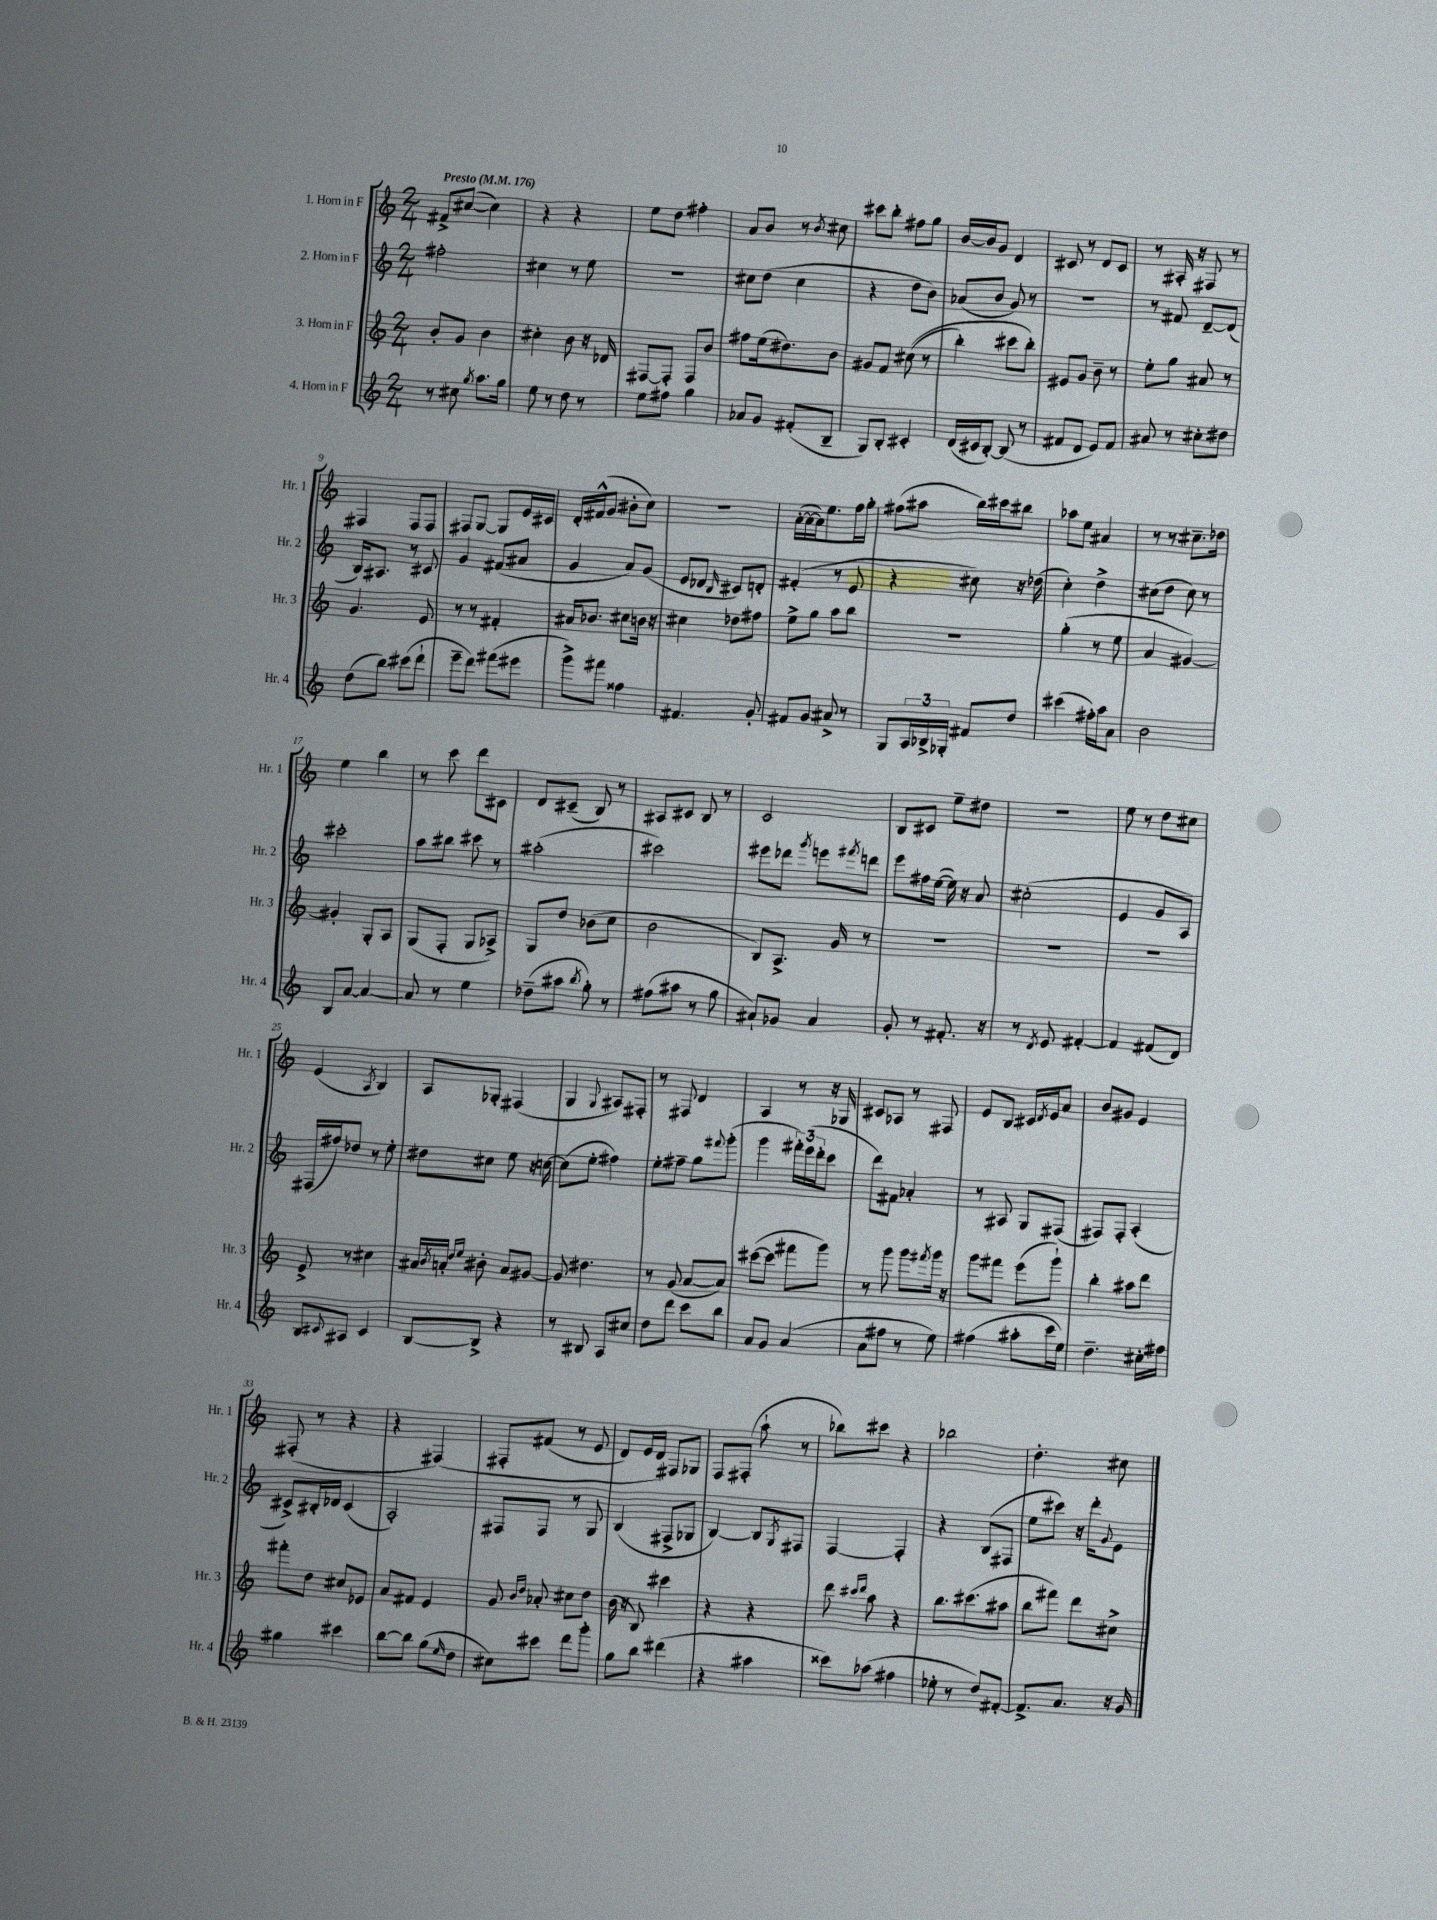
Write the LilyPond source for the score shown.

<<
\new StaffGroup <<
\new Staff = "s0" \with { instrumentName = "1. Horn in F" shortInstrumentName = "Hr. 1" } {
    \clef treble \key c \major \numericTimeSignature \time 2/4 \tempo "Presto" 4 = 176
    fis'8-> cis''8~( cis''4) |
    r4 r4 |
    e''8 d''8 fis''4-. |
    a'8 b'8 r8 \acciaccatura { b'8 } cis''8 |
    cis'''8 b''8-. fis''8 g''8 |
    b'16~ b'16 g'8 d'4 |
    cis'8 r8 d'8 cis'8 |
    r8 ais16-. r16 fis8 r8 |
    fis4 fis8 fis8 |
    fis8 g8~ g8 e'16 cis'16 |
    d'16-. fis'16-^( g'8 bis'8-. c''8) |
    r2 |
    a'16~-.( a'16~ a'16) e''8. f''16 g''16-. |
    fis''8( ais''8 b''16) cis'''16 bis''8 |
    aes''8 e''8 ais'4 |
    r8 r8 cis''8.-- des''16 |
    e''4 b''4 |
    r8 c'''8 d'''8 cis'8 |
    d'8 cis'8--( b8) r8 |
    ais8 cis'8 b8 r8 |
    c'2 |
    b8 cis'8 e''8-- dis''8 |
    R2 |
    e''8 r8 d''8 cis''8 |
    e'4( \acciaccatura { a8 } b4) |
    a8 ges8-. fis4( |
    g4 \appoggiatura { g8 } ais8) fis8-. |
    r8 fis8 d'4 |
    a4 r8 r16 ges16 |
    cis'8 aes8 r8 fis8 |
    e'8 b8 cis'16 \acciaccatura { d'8 } e'16 a'8 |
    b'8 gis'8 e'4 |
    fis8-.( r8 r4 |
    r4 fis4)\( |
    fis8-. fis'8( r8 e'8 |
    d'8) e'16 d'16\) fis8 ges8 |
    f8 fis8-.( a''8-! r8 |
    bes''8) cis'''8 r4 |
    bes''2 |
    d''4.-. cis''8 \bar "|." |
}
\new Staff = "s1" \with { instrumentName = "2. Horn in F" shortInstrumentName = "Hr. 2" } {
    \clef treble \key c \major \numericTimeSignature \time 2/4
    fis''2-. |
    cis''4 r8 e''8 |
    r2 |
    cis''8 d''8( cis''4 |
    r4 d''8 b'8) |
    aes'8( b'8 g'8) r8 |
    R2 |
    r8 fis'8 d'8~-- d'8( |
    b16) ais8. r8 cis'8 |
    g'4 fis'8( ais'8 |
    g'4 a'8) g'8( |
    e'8 des'8 \grace { b16 } cis'8) d'8-. |
    fis'4-.( r8 e'8 |
    r4 cis''8) r16 des''16( |
    c''4-.) d''4-> |
    cis''8( d''8 cis''8) r8 |
    cis'''2-. |
    a''8 bis''8 cis'''8 r8 |
    ais''2-.( |
    cis'''2) |
    eis'''8 des'''8 \acciaccatura { g'''8 } e'''8 \acciaccatura { fis'''8 } d'''8 |
    e'''8 fis''16 e''16~( e''16) r16 a'8 |
    cis''2-.( |
    e'4 g'8 a8) |
    fis16( fis''16) des''8 r8 e''8-. |
    dis''8 cis''8 e''8 r16 c''16~ |
    c''8( e''8-. fis''4) |
    e''8-. fis''8-- g''8 \appoggiatura { fis'''8 } g'''8-.( |
    g'''4 \tuplet 3/2 { fis'''16-.) e'''16( d'''16-. } c'''8 |
    d'''8) fis'8 aes'4-. |
    r8 ais8 g8 fis8( |
    fis8) fis8-. a4-.( |
    cis'8->) bis16-. des'16 cis'4( |
    a2-.) |
    fis8 fis8 r8 g8 |
    b4( fis8-> ges8 |
    b4~) b8 \acciaccatura { g8 } fis8 |
    f4~ f4-. |
    r4 b8( fis8 |
    e''8 cis'''8) r16 d'''16-. \appoggiatura { g'8 } e'8 \bar "|." |
}
\new Staff = "s2" \with { instrumentName = "3. Horn in F" shortInstrumentName = "Hr. 3" } {
    \clef treble \key c \major \numericTimeSignature \time 2/4
    b'8-. g'8 b'4 |
    cis''4-. b'8 r16 des'16 |
    fis8~ fis8-. fis8 b'8 |
    fis''8 e''16( dis''8.) b'8 |
    gis'8 f'8 cis''8(\( r8 |
    b''4-.) cis'''8 b''8-.\) |
    eis'8 g'8 b'8-- r8 |
    e''8-. g''8 ais'8 r8 |
    g'4. e'8 |
    r8 r8 fis'4-. |
    ais'16 bes'8. cis''8 b'16 r16 |
    cis''4 des''8 fis''8 |
    e''8-> g''8 a''8 b''8 |
    R2 |
    g''4-.( r8 e''8 |
    a'4 gis'4~) |
    gis'4-. g8-. a8 |
    g8( f8-. g8 aes8->) |
    g8 d''8 bes'8( c''8 |
    b'2 |
    b8) a8.-> g'16 r8 |
    R2 |
    R2 |
    R2 |
    e'8-> r8 cis''4 |
    ais'16 \acciaccatura { b'8 } a'16-. \grace { d''16 e''16 } bis'8-. a'8 gis'8~ |
    gis'8 dis''4. |
    r8 g'8( a'8~ a'8) |
    cis'''8~( cis'''8 fis'''8 g'''8) |
    r8 g'''8 g'''8 \acciaccatura { fis'''8 } g'''16 r16 |
    g'''8 fis'''8 e'''8( g'''8-!) |
    b''4-. ais''8 d'''8 |
    fis'''8-. d''8 cis''8 ees'8 |
    a'8 fis'8 e'4 |
    g'8 \grace { b'16 d''16 } aes'8-. cis''8 d''8 |
    b'16( r16 b8) cis'''4 |
    r4 r4 |
    d'''8 \grace { cis'''16 d'''16 } a''8 r4 |
    b''8. cis'''8.( ais''8 |
    b''8 fis'''8) d'''8 cis''8-> \bar "|." |
}
\new Staff = "s3" \with { instrumentName = "4. Horn in F" shortInstrumentName = "Hr. 4" } {
    \clef treble \key c \major \numericTimeSignature \time 2/4
    r8 cis''8 \acciaccatura { g''8 } a''8. g''16 |
    e''8 r8 d''8 r8 |
    e''8 fis''8 g''4 |
    aes'8 g'8 fis'8-.( b8-- |
    g8) b8-. cis'4-. |
    d'16( cis'16 b8~-.) b8( r8 |
    fis'8 d'8 e'8) fis'8 |
    ais'8 r8 cis''8-. dis''8 |
    d''8( b''8) cis'''8( d'''8-! |
    e'''8-- d'''8) fis'''8( eis'''8 |
    g'''8->) fis'''8 fisis''4 |
    fis'4. g'8-. |
    fis'8 g'8 ais'8-> r8 |
    g8 \tuplet 3/2 { a16 bes16-> ges16-. } fis'8 d''8 |
    cis'''4( fis''16-.) a''16 a'8 |
    b'2 |
    b8 a'8~ a'4~ |
    a'8 r8 e''4 |
    des''8--( ais''8 \acciaccatura { b''8 } g''8-.) r8 |
    fis''8( ais''8 r8 g''8 |
    ais'8-!) ges'8 ais'4 |
    g'8-. r8 fis'8.-. r16 |
    r8 \acciaccatura { d'8 } e'8 fis'4~-. |
    fis'4 fis'8( d'8) |
    b8 \appoggiatura { cis'8 } ais8 cis'4 |
    b8~ b8-> r4 |
    r8 bis8 a8 cis''8 |
    d''8 d'''8 c'''8 b''8 |
    a'8 g'8 a'4( |
    a'8 fis''8 r8 e''8) |
    fis''4( ais''8-. c'''16 e''16) |
    d''4.-- cis''16-. fis''16 |
    gis''4 cis'''4 |
    b''8~ b''8 g''8( \grace { e''16 } d''8 |
    cis''8) cis'''8 d'''8 g'''8-. |
    g''8 b''8 dis'''4( |
    r4 ais''4 |
    cisis'''8) aes''8( fis''4 |
    ees''8-. r8 d''8) fis'8~-. |
    fis'8.-> a'8. r16 g'16 \bar "|." |
}
>>
>>
